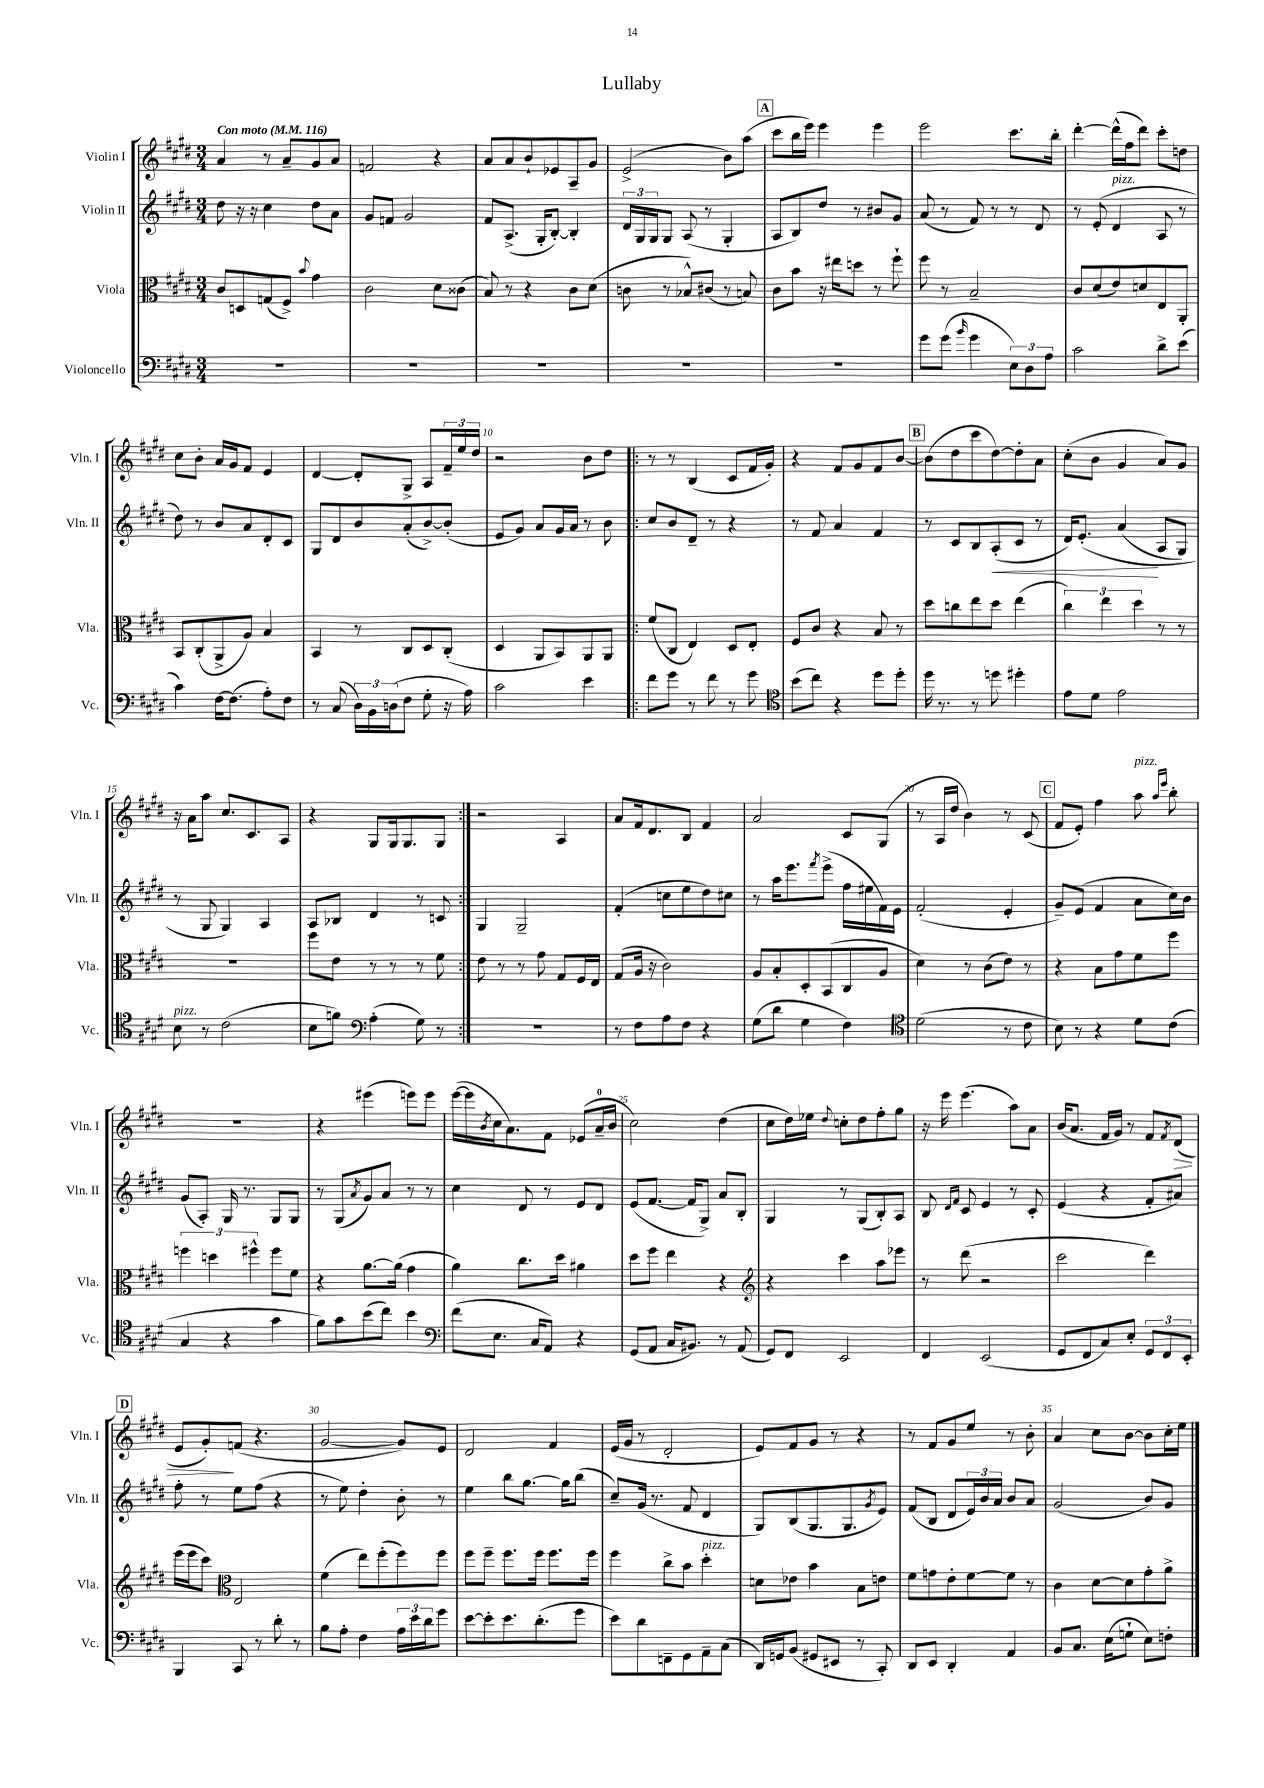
\header { title = "Lullaby" }
<<
\new StaffGroup <<
\new Staff = "s0" \with { instrumentName = "Violin I" shortInstrumentName = "Vln. I" } {
    \clef treble \key e \major \numericTimeSignature \time 3/4 \tempo "Con moto" 4 = 116
    a'4 r8 a'8-- gis'8 a'8 |
    f'2 r4 |
    a'8 a'8 b'8-! ees'8 a8-- gis'8 |
    e'2->( b'8) a''8( |
    \mark \markup { \box "A" } cis'''8 b''16 e'''16) e'''4 e'''4 |
    e'''2 cis'''8. b''16-. |
    dis'''4~-. dis'''16-^( fis''16 dis'''8) cis'''8-. d''8 |
    cis''8 b'8-. a'16 gis'16 fis'8 e'4 |
    dis'4~ dis'8-. gis8-> a8 \tuplet 3/2 { fis'16-- e''16 dis''16 } |
    r2 b'8 dis''8 |
    \repeat volta 2 { r8 r8 b4( cis'8 fis'16 gis'16-.) |
    r4 fis'8 gis'8 fis'8 b'8~ |
    \mark \markup { \box "B" } b'8( dis''8 cis'''8 dis''8~) dis''8-. a'8 |
    cis''8-.( b'8 gis'4 a'8) gis'8 |
    r16 a'16 a''8 cis''8. cis'8. a8 |
    r4 gis8 gis16 gis8. gis8 | }
    r2 a4 |
    a'8 fis'16 dis'8. b8 fis'4 |
    a'2 cis'8 gis8( |
    r8 a16 dis''16 b'4) r8 cis'8( |
    \mark \markup { \box "C" } fis'8 e'8-.) fis''4 a''8^\markup { \italic "pizz." } \grace { a''16 e'''16 } b''8-. |
    R2. |
    r4 eis'''4( e'''8) e'''8 |
    e'''16~( e'''16 \acciaccatura { b'8 } cis''16 a'8.) fis'8 ees'8( a'16-0-- b'16 |
    cis''2) dis''4( |
    cis''8 dis''16) ees''16 \appoggiatura { dis''8 } c''8-. dis''8 fis''8-. gis''8 |
    r16 e'''16 e'''4.( a''8) a'8 |
    b'16( a'8. fis'16 gis'16) r8 fis'8 \acciaccatura { fis'8 } dis'8\>( |
    \mark \markup { \box "D" } e'8 gis'8-.\!) f'8( r4. |
    gis'2~ gis'8) e'8 |
    dis'2 fis'4 |
    e'16( gis'16 r8 dis'2-. |
    e'8) fis'8 gis'8 r8 r4 |
    r8 fis'8 gis'8 e''8 r8 b'8-. |
    a'4 cis''8 b'8~ b'8 cis''16-. e''16 \bar "|." |
}
\new Staff = "s1" \with { instrumentName = "Violin II" shortInstrumentName = "Vln. II" } {
    \clef treble \key e \major \numericTimeSignature \time 3/4
    dis''8 r16 r16 cis''4 dis''8 a'8 |
    gis'8 f'8 gis'2 |
    fis'8 a8.->( gis16-. b8~-.) b4-. |
    \tuplet 3/2 { dis'16 gis16 gis16 } gis8 a8( r8 gis4-. |
    \mark \markup { \box "A" } a8 b8) dis''8 r8 bis'8 gis'8 |
    a'8( r8 fis'8) r8 r8 dis'8 |
    r8 e'8-.( dis'4^\markup { \italic "pizz." } a8 r8 |
    dis''8) r8 b'8 a'8 dis'8-. cis'8 |
    gis8 dis'8 b'8 a'8-.( b'8~->) b'8-.( |
    e'8 gis'8) a'8 gis'16 a'16 r8 b'8 |
    \repeat volta 2 { cis''8 b'8 dis'8-- r8 r4 |
    r8 fis'8 a'4 fis'4 |
    \mark \markup { \box "B" } r8 cis'8 b8 a8-.\<( cis'8 r8 |
    dis'16) e'8.-.\( a'4\!( a8 gis8) |
    r8 gis8 gis4\) a4 |
    a8 bes8 dis'4 r8 c'8 | }
    gis4 gis2-- |
    fis'4-.( c''8 e''8 dis''8) cis''8 |
    r8 a''16 e'''8. \acciaccatura { fis'''8 } e'''8->( fis''16 eis''16 fis'16) e'16 |
    fis'2-.( e'4-. |
    \mark \markup { \box "C" } gis'8--) e'8( fis'4 a'8 cis''16) b'16 |
    gis'8( a8-.) gis16 r8. gis8 gis8 |
    r8 gis8( \acciaccatura { a'8 } gis'8) a'8 r8 r8 |
    cis''4 dis'8 r8 e'8 dis'8 |
    e'8( fis'8.~ fis'16 gis8->) a'8 b8-. |
    gis4 r8 gis8( b8-.) a8 |
    b8 \grace { dis'16 fis'16 } cis'8 e'4 r8 cis'8-. |
    e'4( r4 fis'8-. ais'8) |
    \mark \markup { \box "D" } fis''8-. r8 e''8 fis''8( r4 |
    r8 e''8) dis''4-. b'8-. r8 |
    e''4 b''8 gis''8.~ gis''16 b''8( |
    cis''8--) gis'16( r8. fis'8 dis'4 |
    gis8) b8( gis8. gis8. \acciaccatura { gis'8 } e'8) |
    fis'8( b8 dis'8 \tuplet 3/2 { e'16) b'16 a'16 } b'8 a'8 |
    gis'2( b'8) gis'8 \bar "|." |
}
\new Staff = "s2" \with { instrumentName = "Viola" shortInstrumentName = "Vla." } {
    \clef alto \key e \major \numericTimeSignature \time 3/4
    cis'8 d8 g8( fis8->) \appoggiatura { b'8 } gis'4 |
    cis'2 dis'8 cisis'8( |
    b8) r8 r4 cis'8 dis'8( |
    c'8 r8 bes8-^) cis'8( r8 b8) |
    \mark \markup { \box "A" } cis'8 b'8 r16 eis''16 d''8 r8 fis''8-! |
    fis''8 r8 b2-- |
    cis'8 dis'8( e'8) d'8 e8 a,8-. |
    b,8 cis8-.( a,8-> a8) b4 |
    b,4 r8 cis8 dis8 cis8-.( |
    dis4 a,8 b,8) a,8 a,8 |
    \repeat volta 2 { fis'8( cis8 e4) dis8 e8-. |
    fis8 cis'8 r4 b8 r8 |
    \mark \markup { \box "B" } dis''8 c''8 e''8 dis''8 e''4( |
    \tuplet 3/2 { cis''4) e''4 dis''4 } r8 r8 |
    R2. |
    fis''8 e'8 r8 r8 r8 fis'8 | }
    e'8 r8 r8 gis'8 gis8 fis16 e16 |
    gis8( a16 r16 cis'2) |
    a8 b8-. dis8-. b,8( cis8 a8 |
    dis'4) r8 cis'8( e'8) r8 |
    \mark \markup { \box "C" } r4 b8 gis'8 fis'8 fis''8 |
    \tuplet 3/2 { f''4 d''4 fis''4-^ } fis''8 fis'8 |
    r4 a'8.~ a'16( gis'4 |
    a'4) cis''8. dis''16 ais'4 |
    dis''8 fis''8 e''4 r4 |
    \clef treble r4 cis'''4 a''8 ees'''8 |
    r8 dis'''8( r2 |
    cis'''2 dis'''4) |
    \mark \markup { \box "D" } e'''16( e'''16 cis'''8) \clef alto e2 |
    fis'4( e''8) fis''8-.( fis''8) fis''8 |
    fis''8 fis''8-- fis''8. fis''16 fis''8. fis''16 |
    fis''4 cis''8-> b'8 dis''4-.^\markup { \italic "pizz." } |
    d'8 ees'8 b'4 b8 e'8 |
    fis'8 g'8 e'8-. fis'8~ fis'8 r8 |
    cis'4 dis'8~ dis'8 gis'8-. a'8-> \bar "|." |
}
\new Staff = "s3" \with { instrumentName = "Violoncello" shortInstrumentName = "Vc." } {
    \clef bass \key e \major \numericTimeSignature \time 3/4
    R2. |
    R2. |
    R2. |
    R2. |
    \mark \markup { \box "A" } R2. |
    gis'8 gis'8( \grace { b'16 } gis'4 \tuplet 3/2 { e8) dis8 a8 } |
    cis'2 dis'8-> e'8( |
    cis'4) fis16~ fis8.( a8-.) fis8 |
    r8 cis8( \tuplet 3/2 { dis16) b,16 d16( } fis8 gis8-. r16 a16) |
    cis'2 e'4 |
    \repeat volta 2 { fis'8 gis'8 r8 fis'8 r8 gis'8 |
    \clef tenor b'8( cis''8) r4 dis''8 dis''8-. |
    \mark \markup { \box "B" } dis''16 r8. r8 d''8 dis''4-. |
    e'8 dis'8 e'2 |
    b8^\markup { \italic "pizz." } r8 cis'2( |
    b8 f'8) \clef bass a4-.( gis8) r8 | }
    R2. |
    r8 fis8 a8 fis8 r4 |
    gis8( dis'8 gis4 fis4) |
    \clef tenor dis'2( r8 cis'8 |
    \mark \markup { \box "C" } b8) r8 r4 dis'8 cis'8( |
    gis4 r4 gis'4 |
    fis'8) gis'8 b'8( cis''8) b'4 |
    \clef bass fis'8( e8. cis16 a,8) r4 |
    gis,8( a,8 cis16 bis,8.) r8 a,8( |
    gis,8) fis,8 e,2 |
    fis,4 e,2( |
    gis,8 fis,8 cis8) e8-. \tuplet 3/2 { gis,8 fis,8 e,8-. } |
    \mark \markup { \box "D" } b,,4 cis,8 r8 dis'8-. r8 |
    b8 a8-. fis4 \tuplet 3/2 { a16 e'16 dis'16 } gis'8 |
    e'8~ e'8-. e'8. dis'8.-.( gis'8 |
    e'8) dis'8 f,8-- gis,8 a,8-- cis8( |
    dis,16) g,16 b,8( gis,8 eis,8 r8 cis,8-.) |
    dis,8 e,8 dis,4-. a,4 |
    b,8 cis8. e16( g8-! e8) f8-. \bar "|." |
}
>>
>>
\layout { \context { \Score \override BarNumber.break-visibility = ##(#f #t #t) barNumberVisibility = #(every-nth-bar-number-visible 5) } }
